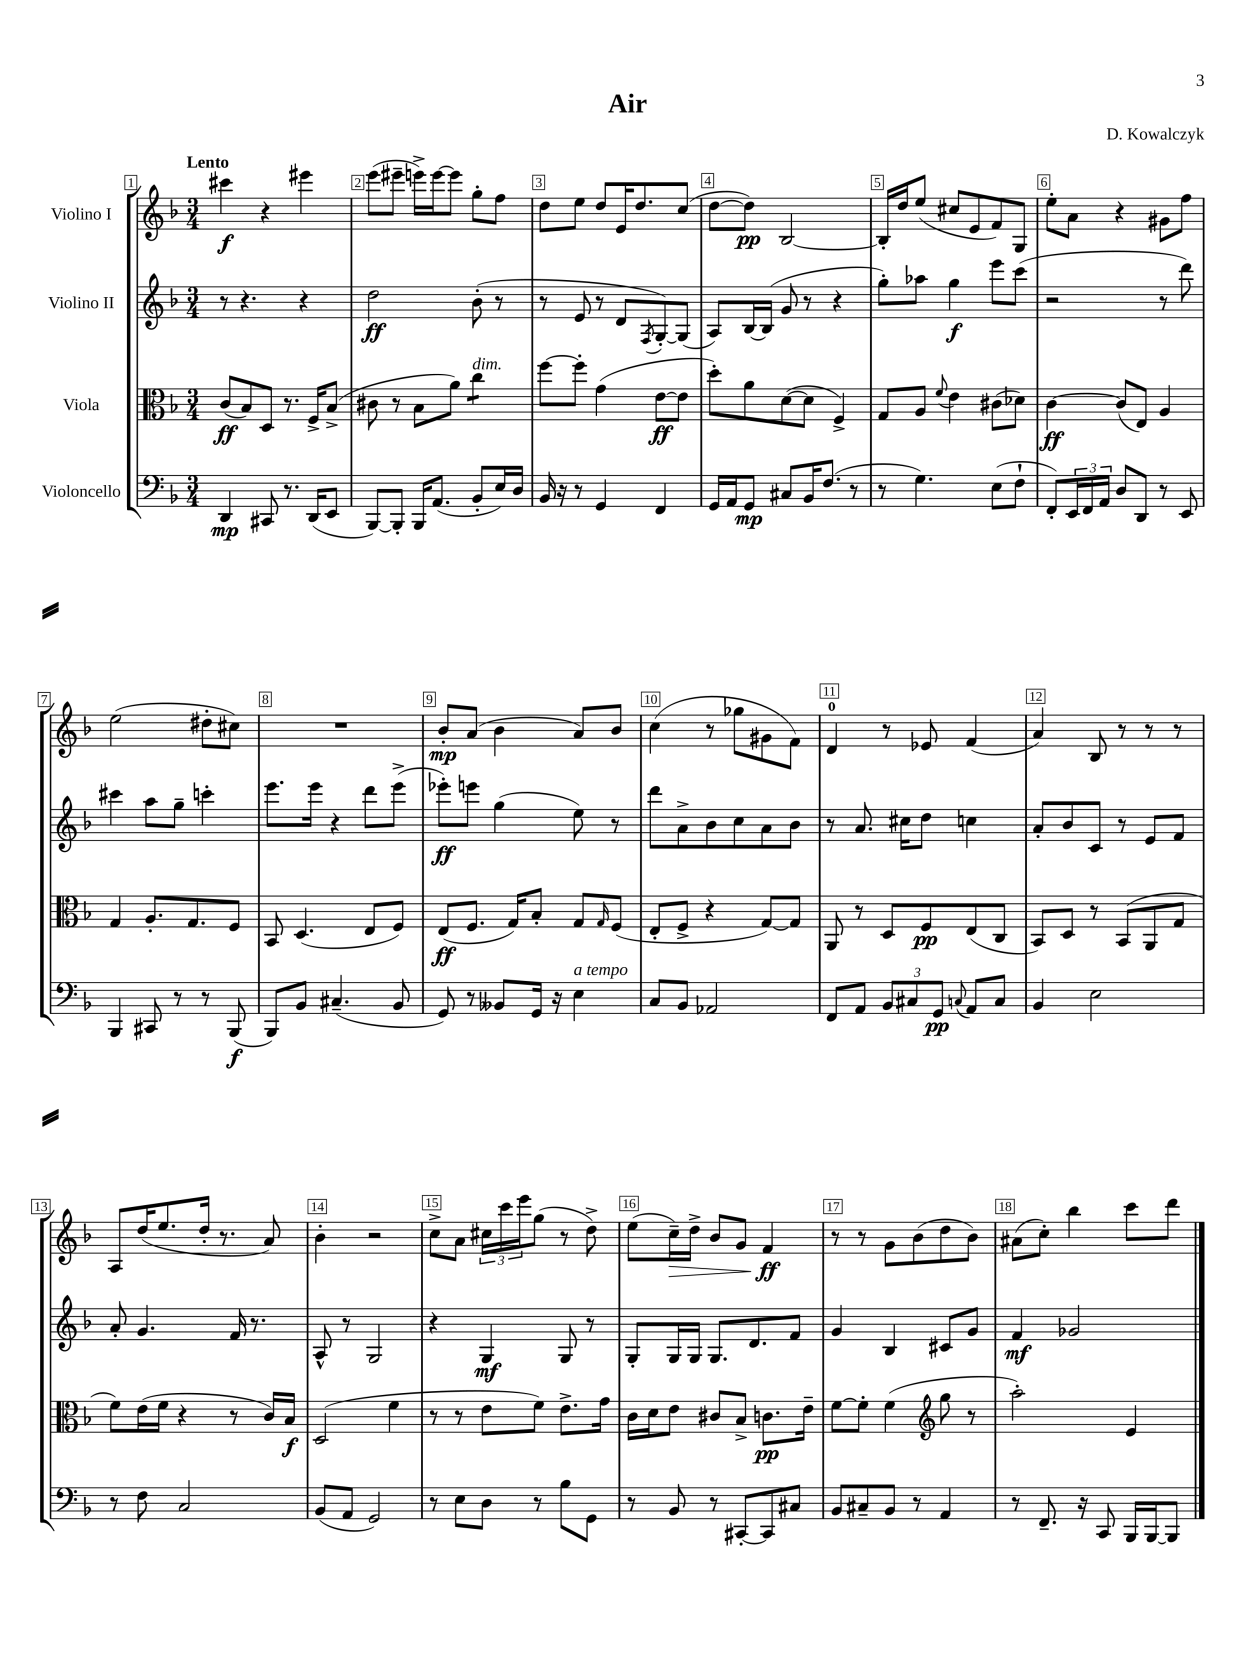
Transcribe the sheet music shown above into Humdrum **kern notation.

**kern	**kern	**kern	**kern
*staff4	*staff3	*staff2	*staff1
*clefF4	*clefC3	*clefG2	*clefG2
*k[b-]	*k[b-]	*k[b-]	*k[b-]
*M3/4	*M3/4	*M3/4	*M3/4
4DD/	(8c/L	8r	4ccc#\
.	8B-/)	4.r	.
8CC#/	8D/J	.	4r
8.r	8.r	.	.
.	.	4r	4eee#\
(16DD/LK	16F^/LK	.	.
8EE/J	(8B-^/J	.	.
=	=	=	=
[8BBB-/L)	8c#\	2dd\	(8eee\L
8BBB-'/]J	8r	.	8eee#~\J
16BBB-/LK	8B-\L	.	16eee^\LL)
(8.AA/J	.	.	[16eee\J
.	8a\J)	.	8eee\]J
8BB-'/L	4cc\	(8b-'\	8gg'\L
16E/L)	.	8r	8ff\J
16D/JJ	.	.	.
=	=	=	=
16BB-/	[8ff\L	8r	8dd\L
16r	.	.	.
8r	8ff'\]J	8e/	8ee\J
4GG/	(4g\	8r	8dd/L
.	.	8d/L	16e/K
.	.	.	8.dd/
.	.	8qF/	.
4FF/	[8e\L	[8G'/)	.
.	8e\]J	(8G/]J	(8cc/J
=	=	=	=
16GG/LL	8dd'\L)	8A/L)	[8dd\L
16AA/J	.	.	.
8GG/J	8a\	[16B-/L	8dd\]J)
.	.	(16B-/]JJ	.
8C#/L	([8d\	8g/	[2B-/
16BB-/K	8d\]J	8r	.
(8.F/J	.	.	.
.	4F^/)	4r	.
8r	.	.	.
=	=	=	=
8r	8G/L	8gg'\L)	16B-'/]LL
.	.	.	16dd/J
4.G\)	8A/J	8aa-\J	(8ee/J
.	8qqf/	.	.
.	4e\	4gg\	8cc#/L
.	.	.	8e/
(8E\L	(8c#\L	8eee\L	8f/)
8F`\J	8d-\J)	(8ccc\J	8G/J
=	=	=	=
8FF'/L)	[4c\	2r	8ee'\L
24EE/L	.	.	8a\J
24FF/	.	.	.
24AA/JJ	.	.	.
8D/L	(8c/]L	.	4r
8DD/J	8E/J)	.	.
8r	4A/	8r	8g#\L
8EE/	.	8ddd\)	8ff\J
=	=	=	=
4BBB-/	4G/	4ccc#\	(2ee\
8CC#/	8.A'/L	8aa\L	.
8r	.	8gg~\J	.
.	8.G/	.	.
8r	.	4ccc'\	8dd#'\L
(8BBB-/	8F/J	.	8cc#\J)
=	=	=	=
8BBB-/L)	8BB-/	8.eee\L	2.r
8BB-/J	(4.D/	.	.
.	.	16eee\Jk	.
(4.C#~/	.	4r	.
.	8E/L	8ddd\L	.
8BB-/	8F/J)	(8eee^\J	.
=	=	=	=
8GG/)	(8E/L	8eee-'\L)	8b-'/L
8r	8.F/J	8eee\J	(8a/J
8BB--/L	.	(4gg\	4b-\
.	16G/LK)	.	.
16GG/Jk	8B-'/J	.	.
16r	.	.	.
4E\	8G/L	8ee\)	8a/L)
.	16qqG/	.	.
.	(8F/J	8r	8b-/J
=	=	=	=
8C/L	8E'/L	8ddd\L	(4cc\
8BB-/J	8F^/J	8a^\	.
2AA-/	4r	8b-\	8r
.	.	8cc\	8gg-\L
.	[8G/L)	8a\	8g#\
.	8G/]J	8b-\J	8f\J)
=	=	=	=
8FF/L	8AA/	8r	4d/
8AA/J	8r	8.a/	.
12BB-/L	8D/L	.	8r
.	.	16cc#\LK	.
12C#/	.	.	.
.	8F/	8dd\J	8e-/
12GG/J	.	.	.
8qqC/	.	.	.
8AA/L	(8E/	4cc\	(4f/
8C/J	8C/J	.	.
=	=	=	=
4BB-/	8BB-/L)	8a'/L	4a/)
.	8D/J	8b-/	.
2E\	8r	8c/J	8B-/
.	(8BB-/L	8r	8r
.	8AA/	8e/L	8r
.	8G/J	8f/J	8r
=	=	=	=
8r	8f\L)	8a'/	8A/L
8F\	(16e\L	4.g/	(16dd/K
.	16f\JJ	.	8.ee/
2C/	4r	.	.
.	.	.	16dd'/Jk
.	.	.	8.r
.	8r	16f/	.
.	.	8.r	.
.	16c/LL)	.	8a/)
.	16B-/JJ	.	.
=	=	=	=
(8BB-/L	(2D/	8A^^/	4b-'\
8AA/J	.	8r	.
2GG/)	.	2G/	2r
.	4f\	.	.
=	=	=	=
8r	8r	4r	8cc^\L
8E\L	8r	.	8a\J
8D\J	8e\L	4G/	24cc#\LL
.	.	.	24ccc\
.	.	.	24eee\J
8r	8f\J)	.	(8gg\J
8B-\L	8.e^\L	8G/	8r
8GG\J	.	8r	8dd^\)
.	16g\Jk	.	.
=	=	=	=
8r	16c\LL	8G'/L	(8ee\L
.	16d\J	.	.
8BB-/	8e\J	16G/L	16cc~\L)
.	.	16G/JJ	16dd^\JJ
8r	8c#/L	8.G/L	8b-/L
[8CC#'/L	8B-^/J	.	8g/J
.	.	8.d/	.
8CC#/]	8.c\L	.	4f/
8C#/J	.	8f/J	.
.	16e~\Jk	.	.
=	=	=	=
8BB-/L	[8f\L	4g/	8r
8C#~/	8f'\]J	.	8r
8BB-/J	(4f\	4B-/	8g\L
8r	.	.	(8b-\
*	*clefG2	*	*
4AA/	8gg\	8c#/L	8dd\
.	8r	8g/J	8b-\J)
=	=	=	=
8r	2aa'\)	4f/	(8a#\L
8.FF~/	.	.	8cc'\J)
.	.	2g-/	4bb-\
16r	.	.	.
8CC/	.	.	.
16BBB-/LL	4e/	.	8ccc\L
[16BBB-/J	.	.	.
8BBB-/]J	.	.	8ddd\J
==	==	==	==
*-	*-	*-	*-
